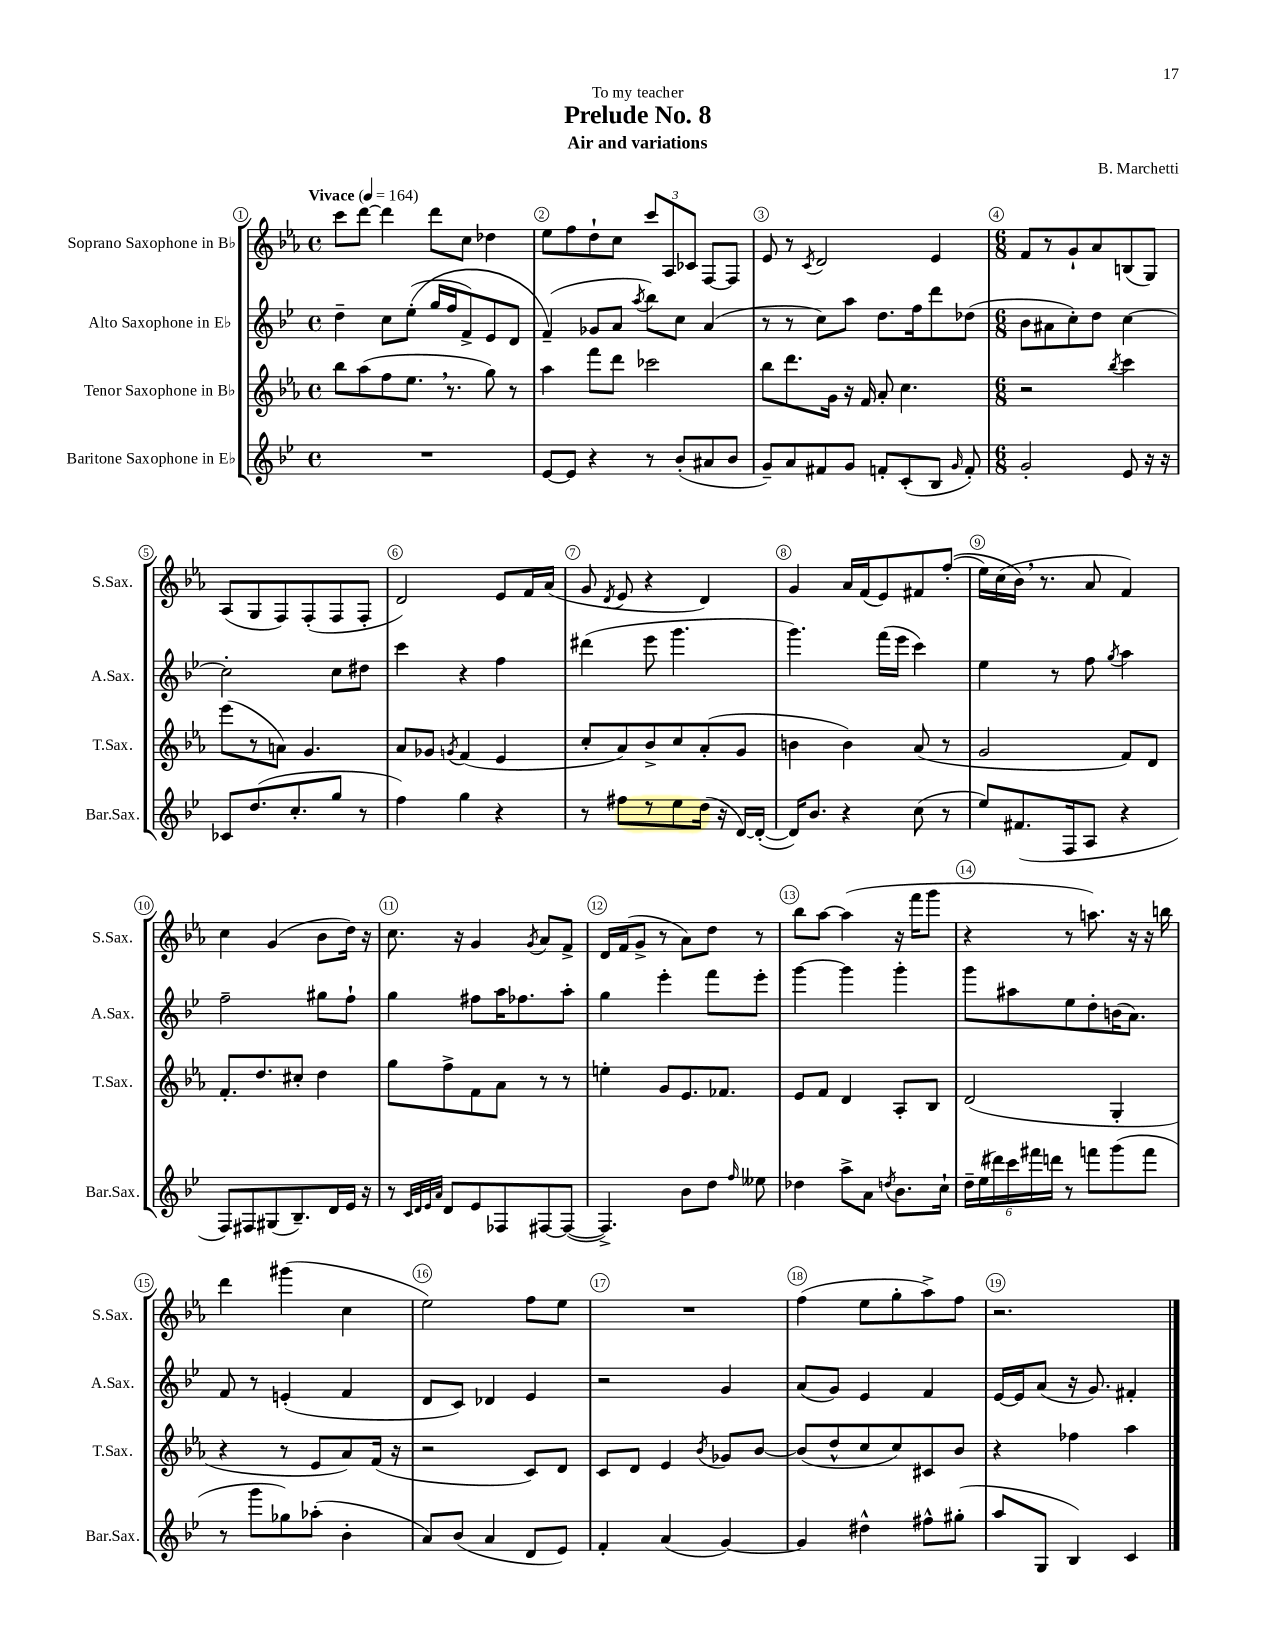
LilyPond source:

\header { title = "Prelude No. 8" composer = "B. Marchetti" subtitle = "Air and variations" dedication = "To my teacher" }
<<
\new StaffGroup <<
\new Staff = "s0" \with { instrumentName = "Soprano Saxophone in Bb" shortInstrumentName = "S.Sax." } {
    \clef treble \key ees \major \defaultTimeSignature \time 4/4 \tempo "Vivace" 4 = 164
    \autoBeamOff c'''8[ d'''8]~ d'''4 d'''8[ c''8] des''4 |
    ees''8[ f''8 d''8-! c''8] \tuplet 3/2 { c'''8[ aes8 ces'8] } f8[~ f8] |
    ees'8 r8 \acciaccatura { c'8 } d'2 ees'4 |
    \numericTimeSignature \time 6/8 f'8[ r8 g'8-! aes'8 b8( g8]) |
    aes8[( g8 f8) f8-.( f8 f8]-. |
    d'2) ees'8[ f'16 aes'16]( |
    g'8 \acciaccatura { d'8 } ees'8 r4 d'4) |
    g'4 aes'16[ f'16( ees'8) fis'8 f''8]-.(\( |
    ees''16[) c''16( bes'16]\) \breathe r8. aes'8 f'4) |
    c''4 g'4( bes'8[ d''16]) r16 |
    c''8. r16 g'4 \acciaccatura { g'8 } aes'8[ f'8]-> |
    d'16[ f'16( g'8]-> r8 aes'8[) d''8] r8 |
    bes''8[ aes''8]~ aes''4( r16 f'''16[ g'''8] |
    r4 r8 a''8.) r16 r16 b''16 |
    d'''4 gis'''4( c''4 |
    ees''2) f''8[ ees''8] |
    R2. |
    f''4( ees''8[ g''8-. aes''8->) f''8] |
    r2. \bar "|." |
}
\new Staff = "s1" \with { instrumentName = "Alto Saxophone in Eb" shortInstrumentName = "A.Sax." } {
    \clef treble \key bes \major \defaultTimeSignature \time 4/4
    \autoBeamOff d''4-- c''8[ ees''8]-.(\( g''16[ f''16 f'8->) ees'8 d'8] |
    f'4--(\) ges'8[ a'8] \acciaccatura { a''8 } bes''8[) c''8] a'4( |
    r8 r8 c''8[) a''8] d''8.[ f''16 d'''8 des''8]( |
    \numericTimeSignature \time 6/8 bes'8[ ais'8 c''8-.) d''8] c''4~ |
    c''2-. c''8[ dis''8] |
    c'''4 r4 f''4 |
    dis'''4( ees'''8 g'''4. |
    g'''4.) f'''16[( ees'''16] c'''4) |
    ees''4 r8 f''8 \acciaccatura { g''8 } a''4 |
    f''2-- gis''8[ f''8]-! |
    g''4 fis''8[ a''16 fes''8. a''8]-. |
    g''4 ees'''4-. f'''8[ ees'''8]-. |
    g'''4~ g'''4 g'''4-. |
    g'''8[ ais''8 ees''8 d''8-. b'16( a'8.]) |
    f'8 r8 e'4-.( f'4 |
    d'8[ c'8]) des'4 ees'4 |
    r2 g'4 |
    a'8[( g'8]) ees'4 f'4 |
    ees'16[~ ees'16 a'8]( r16 g'8.) fis'4-. \bar "|." |
}
\new Staff = "s2" \with { instrumentName = "Tenor Saxophone in Bb" shortInstrumentName = "T.Sax." } {
    \clef treble \key ees \major \defaultTimeSignature \time 4/4
    \autoBeamOff bes''8[ aes''8( f''8 ees''8.] \breathe r8. g''8) r8 |
    aes''4 f'''8[ d'''8] ces'''2 |
    bes''8[ d'''8. g'16] r16 f'16 aes'8-. c''4. |
    \numericTimeSignature \time 6/8 r2 \acciaccatura { bes''8 } c'''4 |
    ees'''8[( r8 a'8]) g'4. |
    aes'8[ ges'8] \acciaccatura { g'8 } f'4( ees'4 |
    c''8[-. aes'8) bes'8-> c''8 aes'8-.( g'8] |
    b'4 b'4) aes'8( r8 |
    g'2 f'8[) d'8] |
    f'8.[-. d''8. cis''8]-. d''4 |
    g''8[ f''8-> f'8 aes'8] r8 r8 |
    e''4-. g'8[ ees'8. fes'8.] |
    ees'8[ f'8] d'4 aes8[-. bes8] |
    d'2( g4-. |
    r4 r8 ees'8[ aes'8) f'16]( r16 |
    r2 c'8[) d'8] |
    c'8[ d'8] ees'4 \acciaccatura { bes'8 } ges'8[ bes'8]~ |
    bes'8[( d''8-^ c''8 c''8) cis'8 bes'8] |
    r4 fes''4 aes''4 \bar "|." |
}
\new Staff = "s3" \with { instrumentName = "Baritone Saxophone in Eb" shortInstrumentName = "Bar.Sax." } {
    \clef treble \key bes \major \defaultTimeSignature \time 4/4
    \autoBeamOff R1 |
    ees'8[~ ees'8] r4 r8 bes'8[-.( ais'8 bes'8] |
    g'8[--) a'8 fis'8 g'8] f'8[-. c'8-.( bes8] \grace { g'16 } f'8-.) |
    \numericTimeSignature \time 6/8 g'2-. ees'8 r16 r16 |
    ces'8[ d''8.( c''8.-. g''8] r8 |
    f''4) g''4 r4 |
    r8 fis''8[ r8 ees''8 d''16]( r16 d'16[~) d'16]~-.( |
    d'16[) bes'8.] r4 c''8( r8 |
    ees''8[) fis'8.( f16 a8] r4 |
    f8[) fis8 gis8( bes8.--) d'16 ees'16] r16 |
    r8 \grace { c'32[ d'32 ees'32 a'32] } d'8[ ees'8 fes8 fis8~ fis8]~( |
    fis4.->) bes'8[ d''8] \grace { f''16 } eeses''8 |
    des''4 a''8[-> a'8] \acciaccatura { d''8 } bes'8.[ c''16]-! |
    \tuplet 6/4 { d''16[-- ees''16( dis'''16) c'''16 fis'''16 d'''16] } r8 f'''8[ g'''8( f'''8] |
    r8 g'''8[ ges''8) aes''8]-.( bes'4-. |
    a'8[) bes'8]( a'4 d'8[ ees'8]) |
    f'4-. a'4( g'4~) |
    g'4 dis''4-^ fis''8[-^ gis''8]-.( |
    a''8[ g8] bes4) c'4 \bar "|." |
}
>>
>>
\layout { \context { \Score \override BarNumber.break-visibility = ##(#f #t #t) barNumberVisibility = #all-bar-numbers-visible \override BarNumber.stencil = #(make-stencil-circler 0.1 0.3 ly:text-interface::print) } }
